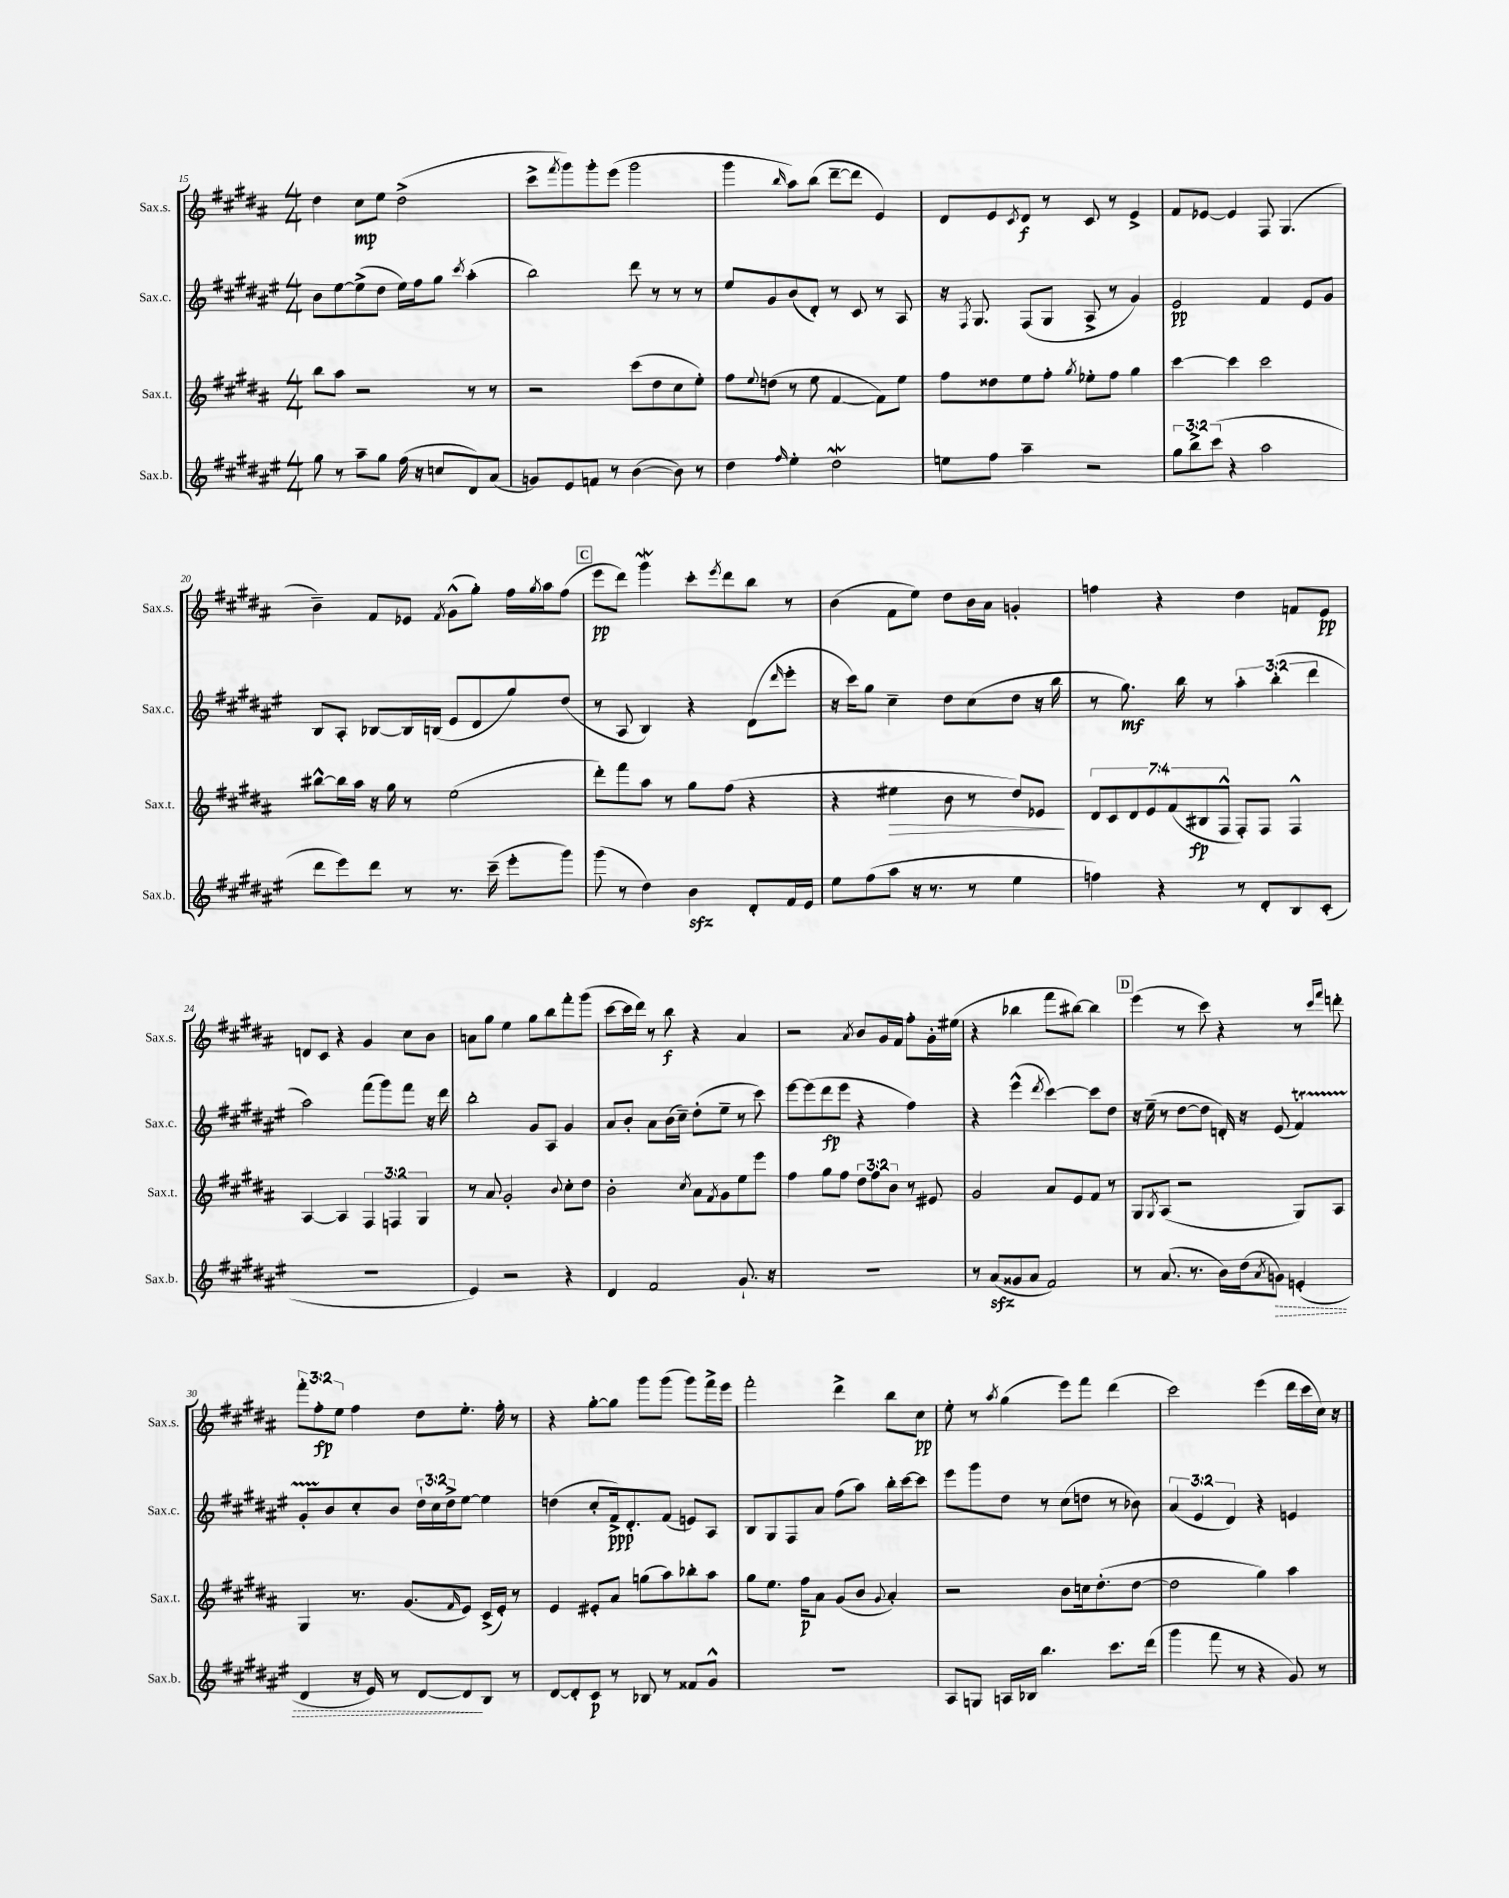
<<
\new StaffGroup <<
\new Staff = "s0" \with { instrumentName = "Sax.s." shortInstrumentName = "Sax.s." } {
    \clef treble \key b \major \numericTimeSignature \time 4/4 \override Staff.TupletNumber.text = #tuplet-number::calc-fraction-text
    dis''4 cis''8\mp e''8 dis''2->( |
    cis'''8-> \acciaccatura { fis'''8 } gis'''8) gis'''8-. e'''8( gis'''2 |
    gis'''4 \grace { b''16 } ais''8) b''8( dis'''8~-- dis'''8 e'4) |
    dis'8 e'8 \acciaccatura { cis'8 } dis'8\f r8 cis'8 r8 e'4-> |
    fis'8 ees'8~ ees'4 fis8 gis4.( |
    b'4--) fis'8 ees'8 \acciaccatura { fis'8 } gis'8-^( gis''8-.) fis''16 \acciaccatura { gis''8 } ais''16 fis''8( |
    \mark \markup { \box "C" } e'''8\pp dis'''8) gis'''4\mordent cis'''8-. \acciaccatura { e'''8 } dis'''8 b''8 r8 |
    b'4( fis'8 e''8) dis''8 b'16 ais'16 g'4-. |
    f''4 r4 dis''4 f'8 e'8\pp |
    d'8 cis'8 r4 gis'4 cis''8 b'8 |
    a'8 gis''8 e''4 gis''8 b''8 fis'''8-. gis'''8( |
    cis'''8~ cis'''16 dis'''16) r8 b''8\f r4 ais'4 |
    r2 \acciaccatura { ais'8 } b'8 gis'16 fis'16 fis''8-. gis'16-. eis''16( |
    r4 bes''4 fis'''8 bis''8~) bis''4 |
    \mark \markup { \box "D" } e'''4( r8 cis'''8) r4 r8 \grace { cis'''16 fis'''16 } d'''8-. |
    \tuplet 3/2 { fis'''8-. fis''8-.\fp e''8 } fis''4 dis''8 e''8.-. fis''16-. r8 |
    r4 gis''8~-. gis''8 gis'''8 gis'''8( gis'''8) fis'''16-> e'''16 |
    fis'''2-. dis'''4-> b''8 cis''8\pp |
    e''8-. r8 \acciaccatura { ais''8 } gis''4( e'''8) fis'''8 dis'''4( |
    cis'''2) e'''4( dis'''16 cis'''16 cis''16) r16 \bar "|." |
}
\new Staff = "s1" \with { instrumentName = "Sax.c." shortInstrumentName = "Sax.c." } {
    \clef treble \key fis \major \numericTimeSignature \time 4/4 \override Staff.TupletNumber.text = #tuplet-number::calc-fraction-text
    b'8 eis''8~ eis''8->( dis''8 eis''16) fis''16 gis''8 \acciaccatura { cis'''8 } ais''4-.( |
    b''2) dis'''8 r8 r8 r8 |
    eis''8 gis'8 b'8( dis'8-.) r8 cis'8 r8 ais8 |
    r16 \acciaccatura { fis8 } gis8. fis8( gis8 ais8-> r8 gis'4) |
    eis'2\pp fis'4 eis'8 gis'8 |
    b8 ais8-. bes8~ bes16 b16( eis'8 dis'8 gis''8) dis''8( |
    \mark \markup { \box "C" } r8 ais8 b4) r4 dis'8( \grace { dis'''16 } eis'''8-. |
    r16 cis'''16) gis''8 cis''4-- dis''8 cis''8( dis''8 r16 b''16 |
    r8 gis''8.\mf) b''16 r8 \tuplet 3/2 { ais''4-. b''4-.( dis'''4 } |
    ais''2) fis'''8( gis'''8) fis'''8 r16 dis'''16 |
    b''2-. gis'8 ais8 gis'4 |
    ais'8 b'8-. ais'8 b'16( cis''16--) dis''8-.( eis''8-- r8 cis'''8) |
    eis'''8~ eis'''8( dis'''8\fp eis'''8 r4 fis''4) |
    r4 eis'''4-^( \acciaccatura { dis'''8 } cis'''4~) cis'''8 dis''8 |
    \mark \markup { \box "D" } r16 eis''16--( r8 dis''8~ dis''8 d'16-.) r16 eis'8( fis'4\startTrillSpan) |
    gis'8-. b'8\stopTrillSpan cis''8-. b'8 \tuplet 3/2 { dis''16-! cis''16 dis''16-> } eis''8~ eis''4 |
    d''4( cis''8-. fis'16->\ppp) dis'8.-. fis'8( e'8) ais8 |
    b8 gis8 fis8 ais'8 fis''8( ais''8) b''16-. cis'''16~ cis'''8 |
    eis'''8 gis'''8 dis''8 r8 cis''8( d''8 r8 bes'8) |
    \tuplet 3/2 { ais'4( eis'4 dis'4) } r4 e'4 \bar "|." |
}
\new Staff = "s2" \with { instrumentName = "Sax.t." shortInstrumentName = "Sax.t." } {
    \clef treble \key b \major \numericTimeSignature \time 4/4 \override Staff.TupletNumber.text = #tuplet-number::calc-fraction-text
    b''8 ais''8 r2 r8 r8 |
    r2 cis'''8( dis''8 cis''8 e''8-.) |
    fis''8 \appoggiatura { e''8 } d''8( r8 e''8 fis'4~ fis'8) e''8 |
    fis''8 disis''8 e''8 fis''8-. \acciaccatura { gis''8 } ees''8-. fis''8 gis''4 |
    cis'''4~ cis'''4 cis'''2 |
    bis''8~-^ bis''16 ais''16 r16 gis''16 r8 e''2( |
    \mark \markup { \box "C" } dis'''8-.) fis'''8 ais''8 r8 gis''8 fis''8( r4 |
    r4 eis''4\> b'8 r8 dis''8) ees'8\! |
    \tuplet 7/4 { dis'8 cis'8 dis'8 e'8 fis'8( bis8\fp fis8-^ } fis8-.) fis8 fis4-^ |
    ais4~ ais4 \tuplet 3/2 { fis4 f4 gis4 } |
    r8 ais'8 gis'2-. \appoggiatura { b'8 } cis''8-. dis''8 |
    b'2-. \acciaccatura { cis''8 } ais'8 \acciaccatura { fis'8 } gis'8 e''8 e'''8 |
    fis''4 gis''8 fis''8 \tuplet 3/2 { dis''8 fis''8 b'8 } r8 eis'8 |
    gis'2 ais'8 e'8 fis'8 r8 |
    \mark \markup { \box "D" } gis8 \acciaccatura { gis8 } ais8( r2 gis8) ais8 |
    gis4 r8. gis'8.( \grace { fis'16 } e'8) cis'16->( e'16-.) r8 |
    e'4 eis'8-. ais'8 g''8( ais''8) bes''8-. ais''8 |
    gis''8 e''8. fis''16\p ais'8 gis'8( b'8 \appoggiatura { gis'8 } ais'4-.) |
    r2 b'8 c''16 dis''8.-.( dis''8~ |
    dis''2 gis''4) ais''4 \bar "|." |
}
\new Staff = "s3" \with { instrumentName = "Sax.b." shortInstrumentName = "Sax.b." } {
    \clef treble \key fis \major \numericTimeSignature \time 4/4 \override Staff.TupletNumber.text = #tuplet-number::calc-fraction-text
    gis''8 r8 ais''8-- gis''8 fis''16( r16 c''8 dis'8) ais'8( |
    g'8) eis'8 f'8 r8 b'4~( b'8) r8 |
    dis''4 \grace { fis''16 } eis''4-. dis''2\mordent |
    e''8 fis''8 ais''4-- r2 |
    \tuplet 3/2 { gis''8 b''8-> cis'''8( } r4 ais''2 |
    dis'''8 eis'''8) dis'''8 r8 r8. cis'''16--( eis'''8-. gis'''8) |
    \mark \markup { \box "C" } gis'''8( r8 dis''4) b'4\sfz dis'8-. fis'16 eis'16 |
    eis''8 fis''8( ais''8 r16 r8. r8 eis''4 |
    f''4) r4 r8 dis'8-. b8 cis'8-.( |
    R1 |
    eis'4) r2 r4 |
    dis'4 fis'2 gis'8.-! r16 |
    R1 |
    r8 ais'8\sfz( gisis'8 ais'8 fis'2) |
    \mark \markup { \box "D" } r8 ais'8.( r8. b'16) dis''16( \acciaccatura { ais'8 } \once \override Hairpin.style = #'dashed-line g'8\>) e'4-.( |
    dis'4 r16 eis'16) r8 dis'8~ dis'8\! b8 r8 |
    dis'8~ dis'8-. cis'8\p r8 bes8 r8 fisis'8 gis'8-^ |
    R1 |
    ais8 g8 a16 bes16 b''4. cis'''8. dis'''16( |
    gis'''4 fis'''8 r8 r4 gis'8) r8 \bar "|." |
}
>>
>>
\layout { \context { \Score currentBarNumber = #15 } }
